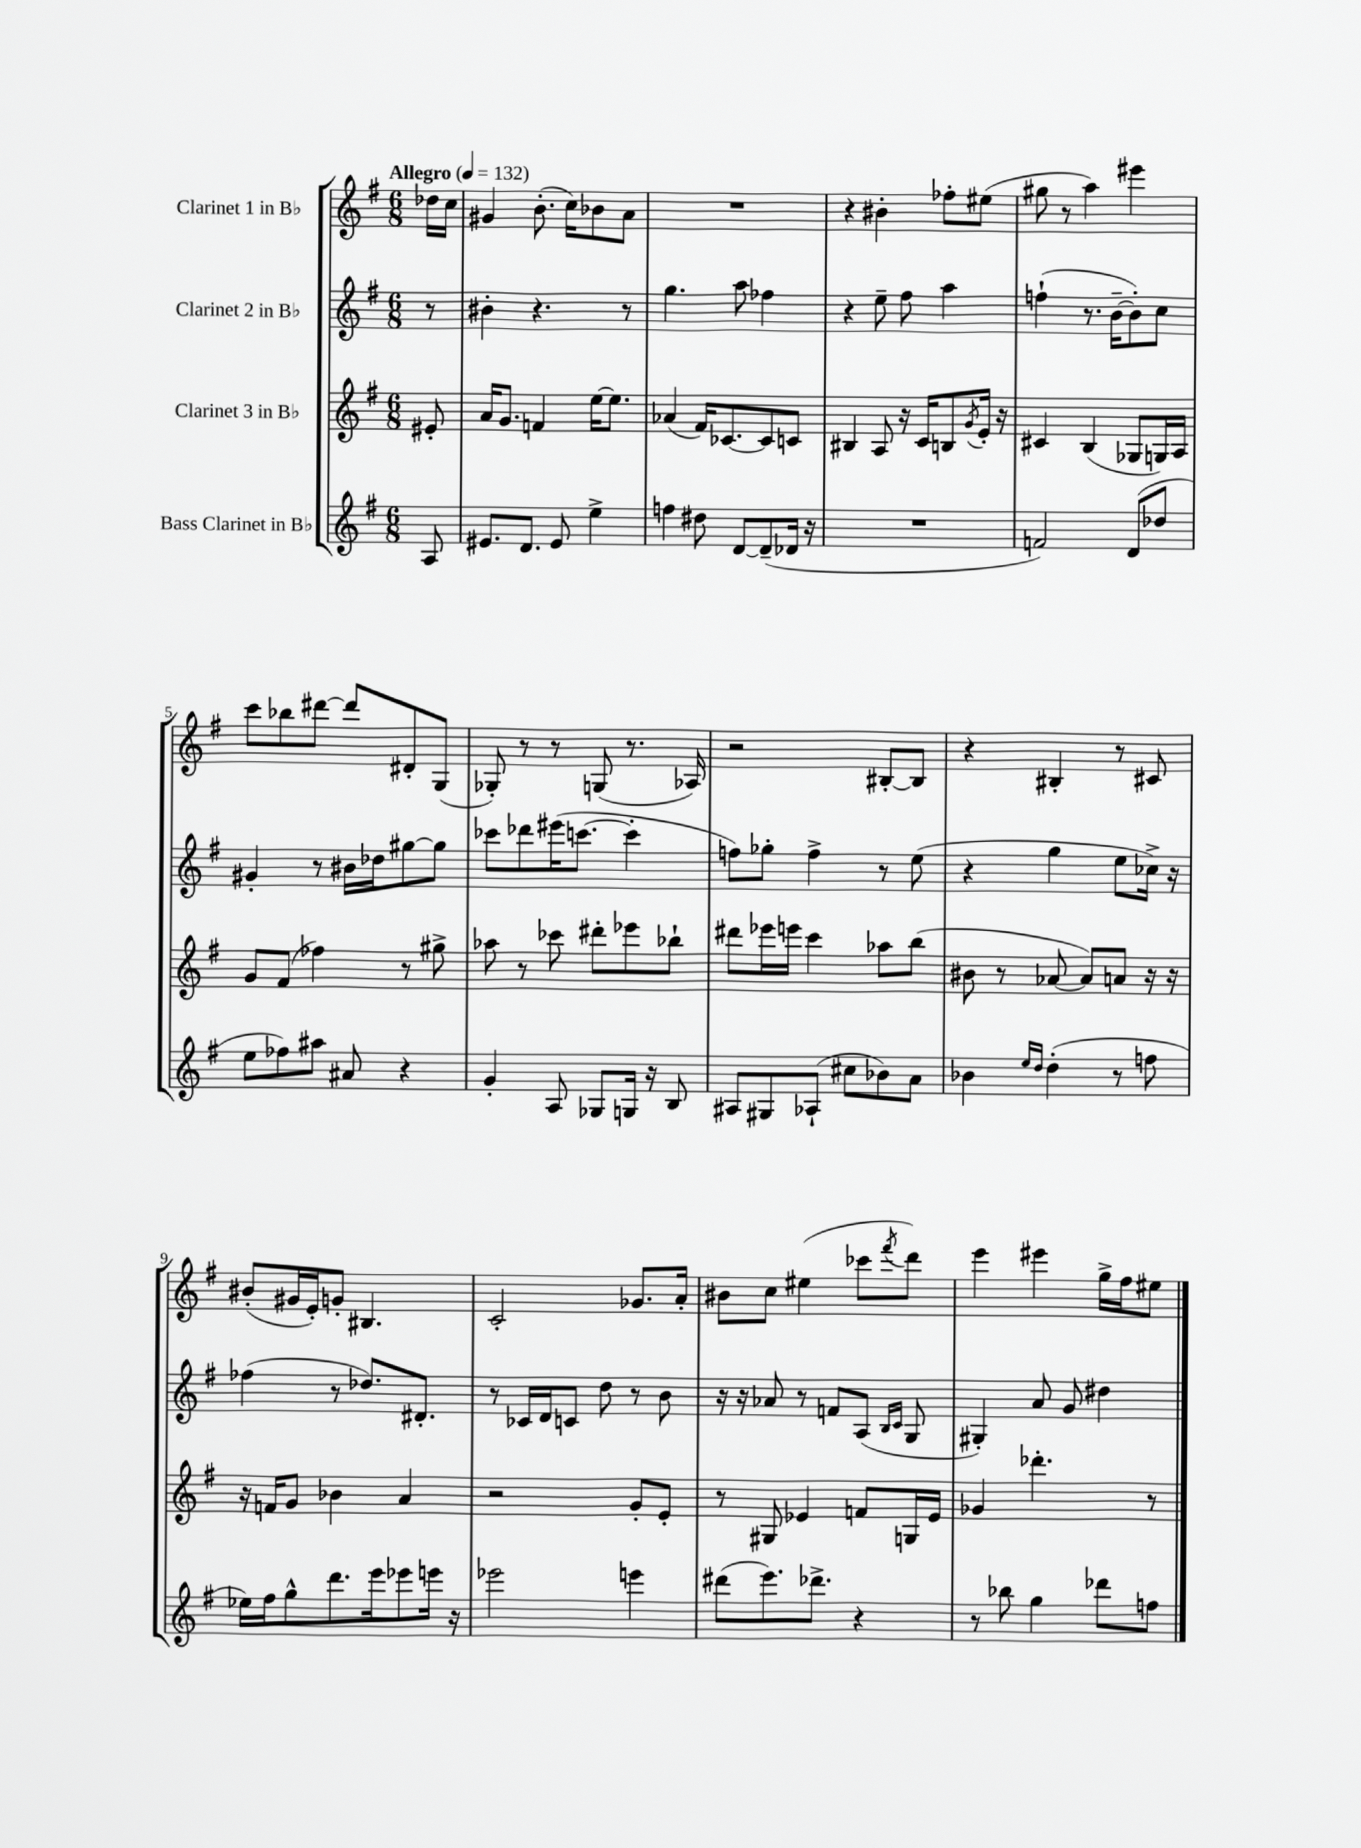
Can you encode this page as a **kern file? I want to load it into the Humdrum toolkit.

**kern	**kern	**kern	**kern
*part4	*part3	*part2	*part1
*staff4	*staff3	*staff2	*staff1
*I"Bass Clarinet in B♭	*I"Clarinet 3 in B♭	*I"Clarinet 2 in B♭	*I"Clarinet 1 in B♭
*clefG2	*clefG2	*clefG2	*clefG2
*k[f#]	*k[f#]	*k[f#]	*k[f#]
*M6/8	*M6/8	*M6/8	*M6/8
*MM132	*MM132	*MM132	*MM132
=	=	=	=
!	!	!	!LO:TX:a:B:t=Allegro
8A/	8e#X'/	8r	16dd-X\LL
.	.	.	16cc\JJ
=1	=1	=1	=1
8.e#X/L	16a/KL	4b#X'\	4g#X/
.	8.g/J	.	.
8.d/J	.	.	.
.	4fn/	4.r	(8.b'\
8e#/	.	.	.
.	.	.	16cc\KL)
4ee^\	[16ee\KL	.	8b-X\
.	8.ee\J]	.	.
.	.	8r	8a\J
=2	=2	=2	=2
4ffn\	(4a-X/	4.gg\	2.r
8dd#X\	16f#/KL)	.	.
.	[8.c-X/	.	.
[8d/L	.	8aa\	.
(8d~/]	8c-/]	4ff-X\	.
16d-X/Jk	8cn/J	.	.
16r	.	.	.
=3	=3	=3	=3
2.r	4B#X/	4r	4r
.	8A/	8ee~\	4b#X'\
.	16r	8ff#\	.
.	16c/KL	.	.
.	8Bn/	4aa\	8ff-X'\L
.	8qg/	.	.
.	16e'/Jk	.	(8ee#X\J
.	16r	.	.
=4	=4	=4	=4
2fn/)	4c#X/	(4ffn`\	8gg#X\
.	.	.	8r
.	(4B/	8.r	4aa\)
.	.	[16b~\KL	.
(8d/L	8G-X/L	8b'\])	4eee#X\
8dd-X/J	16Gn/L)	8cc\J	.
.	16A/JJ	.	.
!!LO:LB:g=z
=5	=5	=5	=5
8ee\L	8g/L	4g#X'/	8ccc\L
8ff-X\)	(8f#/J	.	8bb-X\
8aa#X\J	4ff-X\)	8r	[8ddd#X\J
8a#X/	.	16b#X\LL	8ddd#/L]
.	.	16dd-X\J	.
4r	8r	[8gg#X\	8d#X'/
.	8gg#X^\	8gg#\J]	(8G/J
=6	=6	=6	=6
4g'/	8aa-X\	8ccc-X\L	8G-X'/)
.	8r	8ddd-X\	8r
8A/	8ccc-X\	(16eee#X\K	8r
.	.	[8.cccn\J	.
8G-X/L	8ddd#X'\L	.	(8Gn/
16Gn/Jk	8eee-X\	4ccc'\]	8.r
16r	.	.	.
8B/	8bb-X`\J	.	.
.	.	.	16A-X/)
=7	=7	=7	=7
8A#X/L	8ddd#X\L	8ffn\L)	2r
8G#X/	16eee-X\L	8gg-X'\J	.
.	16eeen\JJ	.	.
(8A-X`/J	4ccc\	4ff^\	.
8cc#X\L	.	.	.
8b-X\)	8aa-X\L	8r	[8B#X'/L
8a\J	(8bb\J	(8ee\	8B#/J]
=8	=8	=8	=8
4b-X\	8b#X\	4r	4r
.	8r	.	.
16qqee/LL	.	.	.
16qqdd/JJ	.	.	.
(4dd'\	[8a-X/	4gg\	4B#X'/
.	8a-/L])	.	.
8r	8an/J	8ee\L	8r
8ffn\	16r	16cc-X^\Jk)	8c#X/
.	16r	16r	.
!!LO:LB:g=z
=9	=9	=9	=9
16ee-X\LL)	16r	(4ff-X\	(8b#X'/L
16ff#\J	16fn/KL	.	.
8gg^^\	8g/J	.	16g#X/L
.	.	.	16e'/J)
8.ddd\	4b-X\	8r	8gn'/J
.	.	8.dd-X/L)	4.B#X/
16eee\k	.	.	.
8eee-X\	4a/	.	.
.	.	8.d#X'/J	.
16eeen\Jk	.	.	.
16r	.	.	.
=10	=10	=10	=10
2eee-X\	2r	8r	2c'/
.	.	16c-X/LL	.
.	.	16d/J	.
.	.	8cn/J	.
.	.	8dd\	.
4eeen\	8g'/L	8r	8.g-X/L
.	8e'/J	8b\	.
.	.	.	16a'/Jk
=11	=11	=11	=11
(8ddd#X\L	8r	16r	8b#X\L
.	.	16r	.
8.eee\)	8G#X/	8a-X/	8cc\J
.	4e-X/	8r	(4ee#X\
8.ddd-X^\J	.	.	.
.	.	8fn/L	.
4r	8fn/L	(8A/J	8ccc-X\L
.	.	16qqB/LL	.
.	.	16qqc/JJ	8qfff#/
.	16Gn/L	8G/	8ddd\J)
.	16e-/JJ	.	.
=12	=12	=12	=12
8r	4g-X/	4G#X'/)	4eee\
8bb-X\	.	.	.
4gg\	4.ddd-X'\	8a/	4eee#X\
.	.	8g/	.
8ddd-X\L	.	4dd#X\	16gg^\LL
.	.	.	16ff#\J
8ffn\J	8r	.	8ee#X\J
==	==	==	==
*-	*-	*-	*-
